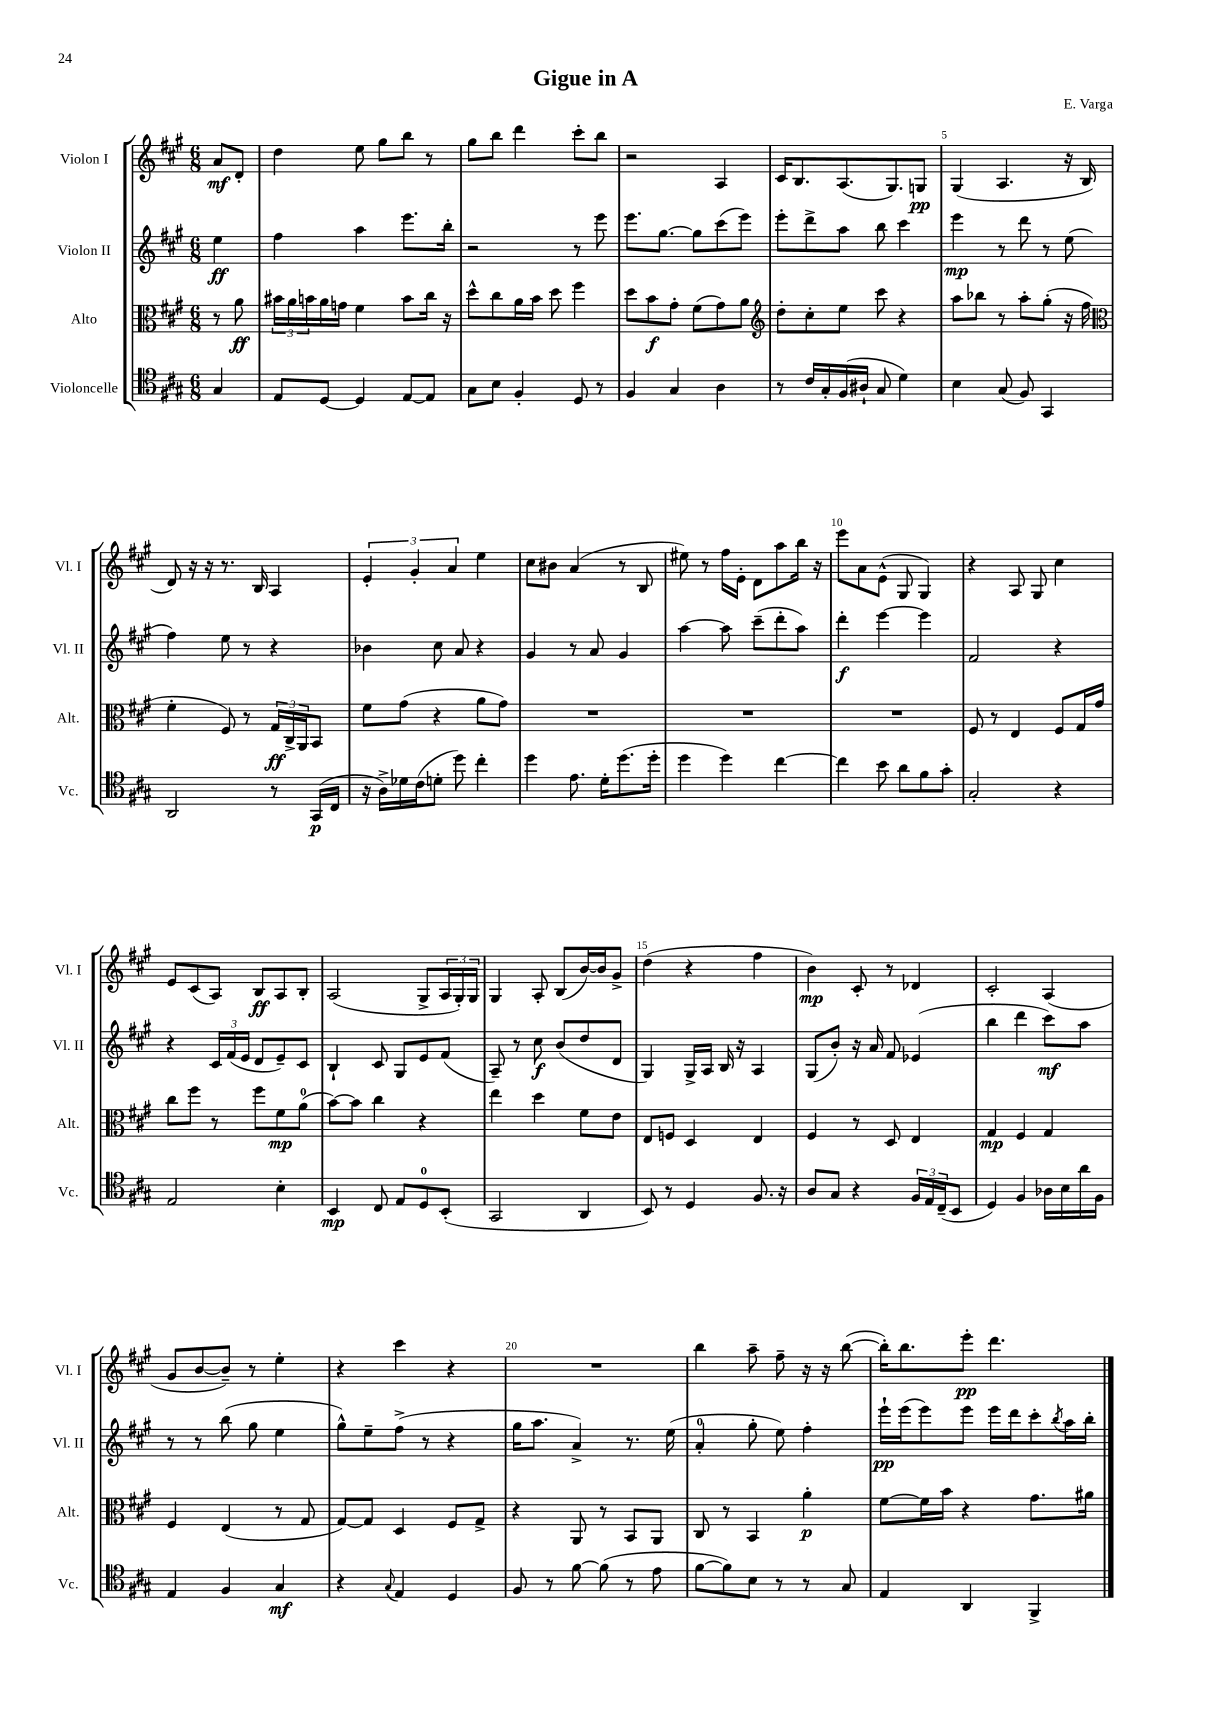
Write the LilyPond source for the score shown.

\header { title = "Gigue in A" composer = "E. Varga" }
<<
\new StaffGroup <<
\new Staff = "s0" \with { instrumentName = "Violon I" shortInstrumentName = "Vl. I" } {
    \clef treble \key a \major \numericTimeSignature \time 6/8 \partial 4
    a'8\mf d'8-. |
    d''4 e''8 gis''8 b''8 r8 |
    gis''8 b''8 d'''4 cis'''8-. b''8 |
    r2 a4 |
    cis'16 b8. a8.( gis8.) g8\pp |
    gis4( a4. r16 b16 |
    d'8) r16 r16 r8. b16 a4 |
    \tuplet 3/2 { e'4-. gis'4-. a'4 } e''4 |
    cis''8 bis'8 a'4( r8 b8 |
    eis''8) r8 fis''16 e'16-. d'8 a''8 b''16 r16 |
    e'''8 a'8 e'8-^( gis8 gis4) |
    r4 a8 gis8 cis''4 |
    e'8 cis'8( a8) b8\ff a8 b8-. |
    a2( gis8-> \tuplet 3/2 { a16 gis16-.) gis16 } |
    gis4 a8-. b8( b'16~) b'16 gis'8-> |
    d''4( r4 fis''4 |
    b'4\mp) cis'8-. r8 des'4 |
    cis'2-. a4( |
    gis'8 b'8~ b'8--) r8 e''4-. |
    r4 cis'''4 r4 |
    R2. |
    b''4 a''8-- fis''8-- r16 r16 b''8~( |
    b''16-.) b''8. e'''8-.\pp d'''4. \bar "|." |
}
\new Staff = "s1" \with { instrumentName = "Violon II" shortInstrumentName = "Vl. II" } {
    \clef treble \key a \major \numericTimeSignature \time 6/8 \partial 4
    e''4\ff |
    fis''4 a''4 e'''8. b''16-. |
    r2 r8 e'''8 |
    e'''8. gis''8.~ gis''8 cis'''8( e'''8) |
    e'''8-. d'''8-> a''8 b''8 cis'''4 |
    e'''4\mp r8 d'''8 r8 e''8( |
    fis''4) e''8 r8 r4 |
    bes'4 cis''8 a'8 r4 |
    gis'4 r8 a'8 gis'4 |
    a''4~ a''8 cis'''8--( d'''8-. a''8) |
    d'''4-.\f e'''4~ e'''4 |
    fis'2 r4 |
    r4 \tuplet 3/2 { cis'16 fis'16( e'16 } d'8 e'8--) cis'8 |
    b4-! cis'8 gis8 e'8 fis'8( |
    a8--) r8 cis''8\f b'8( d''8 d'8 |
    gis4) gis16-> a16 b16 r16 a4 |
    gis8( b'8-.) r16 a'16 fis'8 ees'4( |
    b''4 d'''4 cis'''8\mf) a''8 |
    r8 r8 b''8( gis''8 e''4 |
    gis''8-^) e''8-- fis''8->( r8 r4 |
    gis''16 a''8. a'4->) r8. e''16( |
    a'4-0-. gis''8-. e''8) fis''4-. |
    e'''16-!\pp e'''16( e'''8) e'''8 e'''16 d'''16 cis'''8-. \acciaccatura { b''8 } a''16 b''16-. \bar "|." |
}
\new Staff = "s2" \with { instrumentName = "Alto" shortInstrumentName = "Alt." } {
    \clef alto \key a \major \numericTimeSignature \time 6/8 \partial 4
    r8 a'8\ff |
    \tuplet 3/2 { bis'16 a'16 b'16 } a'16 g'16 fis'4 b'8 cis''16 r16 |
    d''8-^ cis''8 a'16 b'16 d''8 fis''4 |
    d''8 b'8\f gis'8-. fis'8( gis'8) a'8 |
    \clef treble d''8-. cis''8-. e''8 cis'''8 r4 |
    a''8 bes''8 r8 a''8-. gis''8-.( r16 fis''16 |
    \clef alto fis'4-. fis8) r8 \tuplet 3/2 { gis16\ff cis16-> a,16 } b,8 |
    fis'8 gis'8( r4 a'8 gis'8) |
    R2. |
    R2. |
    R2. |
    fis8 r8 e4 fis8 gis16 gis'16 |
    cis''8 fis''8 r8 fis''8 fis'8\mp a'8-0( |
    b'8~) b'8 cis''4 r4 |
    e''4 d''4 fis'8 e'8 |
    e8 f8 d4 e4 |
    fis4 r8 d8 e4 |
    gis4\mp fis4 gis4 |
    fis4 e4( r8 gis8 |
    gis8~) gis8 d4 fis8 gis8-> |
    r4 a,8 r8 b,8 a,8 |
    cis8 r8 b,4 a'4-.\p |
    fis'8~ fis'16 b'16 r4 gis'8. ais'16 \bar "|." |
}
\new Staff = "s3" \with { instrumentName = "Violoncelle" shortInstrumentName = "Vc." } {
    \clef tenor \key a \major \numericTimeSignature \time 6/8 \partial 4
    gis4 |
    e8 d8~ d4 e8~ e8 |
    gis8 b8 fis4-. d8 r8 |
    fis4 gis4 a4 |
    r8 cis'16 gis16-. fis16( ais16-! gis8 d'4) |
    b4 gis8( fis8) gis,4 |
    a,2 r8 gis,16\p( cis16 |
    r16 a16->) des'16 cis'16( d'8-. d''8) cis''4-. |
    d''4 e'8. d'16-. d''8.( d''16-. |
    d''4 d''4) cis''4~ |
    cis''4 b'8 a'8 fis'8 gis'8-. |
    gis2-. r4 |
    e2 b4-. |
    b,4\mp cis8 e8 d8-0 b,8-.( |
    gis,2 a,4 |
    b,8) r8 d4 fis8. r16 |
    a8 gis8 r4 \tuplet 3/2 { fis16 e16 cis16--( } b,8 |
    d4) fis4 aes16 b16 a'16 fis16 |
    e4 fis4 gis4\mf |
    r4 \appoggiatura { gis8 } e4 d4 |
    fis8 r8 fis'8~ fis'8( r8 e'8 |
    fis'8~ fis'8) b8 r8 r8 gis8 |
    e4 a,4 fis,4-> \bar "|." |
}
>>
>>
\layout { \context { \Score \override BarNumber.break-visibility = ##(#f #t #t) barNumberVisibility = #(every-nth-bar-number-visible 5) } }
